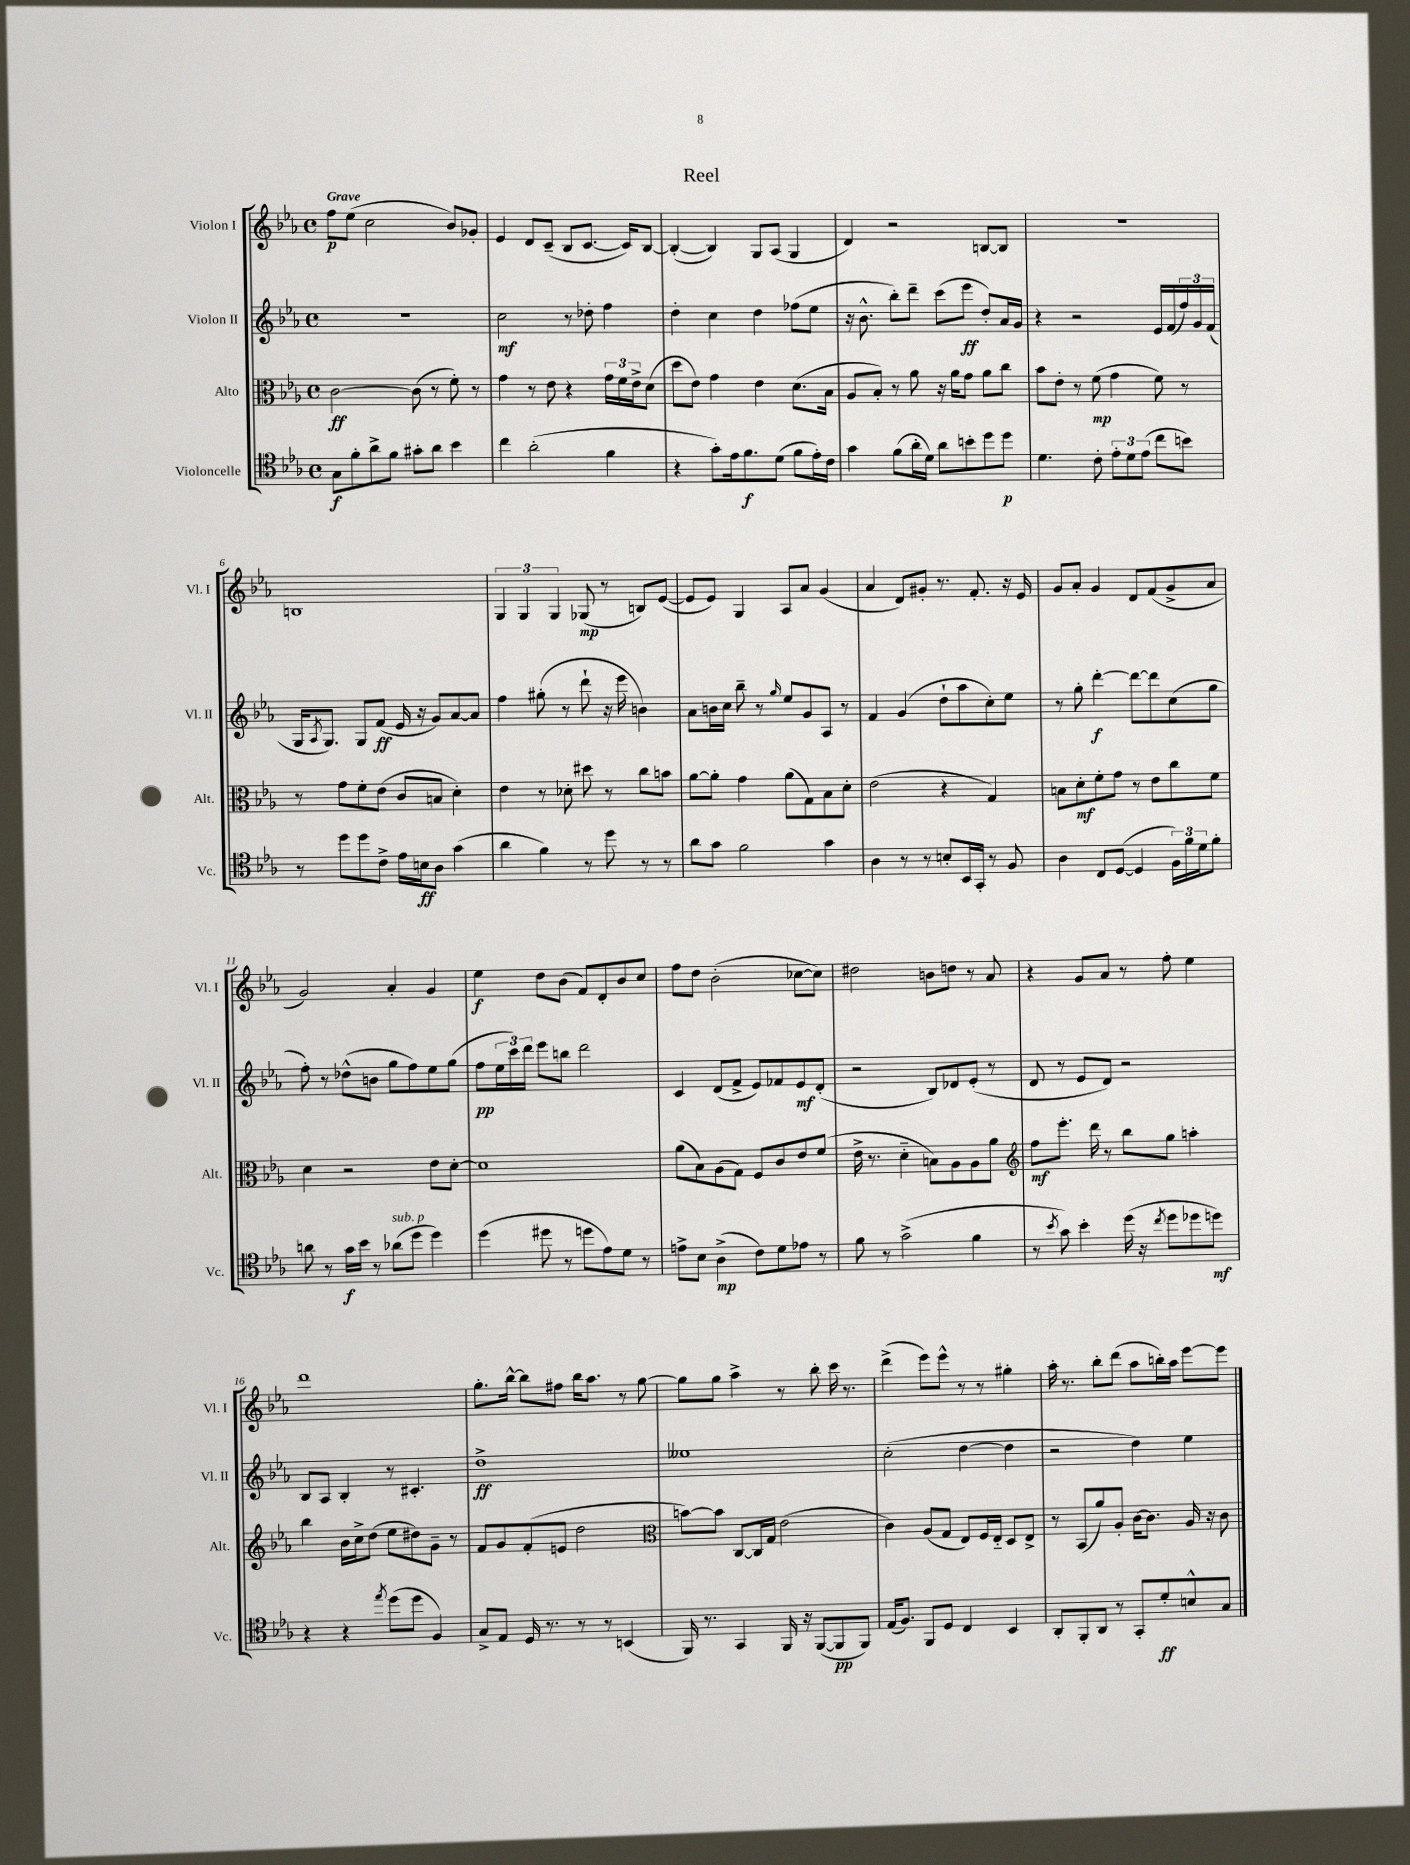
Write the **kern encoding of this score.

**kern	**dynam	**kern	**dynam	**kern	**dynam	**kern	**dynam
*part4	*part4	*part3	*part3	*part2	*part2	*part1	*part1
*staff4	*staff4	*staff3	*staff3	*staff2	*staff2	*staff1	*staff1
*I"Violoncelle	*	*I"Alto	*	*I"Violon II	*	*I"Violon I	*
*I'Vc.	*	*I'Alt.	*	*I'Vl. II	*	*I'Vl. I	*
*clefC4	*	*clefC3	*	*clefG2	*	*clefG2	*
*k[b-e-a-]	*	*k[b-e-a-]	*	*k[b-e-a-]	*	*k[b-e-a-]	*
*M4/4	*	*M4/4	*	*M4/4	*	*M4/4	*
*met(c)	*	*met(c)	*	*met(c)	*	*met(c)	*
=1	=1	=1	=1	=1	=1	=1	=1
!	!	!	!	!	!	!LO:TX:a:B:t=Grave	!
8G\L	f	[2c\	ff	1r	.	8ff\L	p
8f'\	.	.	.	.	.	(8ee-\J	.
8a-^\	.	.	.	.	.	2cc\	.
8f\J	.	.	.	.	.	.	.
8g#X'\L	.	(8c\]	.	.	.	.	.
8a-\J	.	8r	.	.	.	.	.
4b-\	.	8f'\)	.	.	.	8b-/L)	.
.	.	8r	.	.	.	8g-X'/J	.
=2	=2	=2	=2	=2	=2	=2	=2
4cc\	.	4g\	.	2cc\	mf	4e-/	.
(2a-'\	.	8r	.	.	.	8d/L	.
.	.	8e-\	.	.	.	(8c~/J	.
.	.	4r	.	8r	.	8B-/L	.
.	.	.	.	8dd-X'\	.	[8.c/J	.
4f\	.	24g\LL	.	4ff\	.	.	.
.	.	24f\	.	.	.	.	.
.	.	.	.	.	.	16c/KL])	.
.	.	24e-^\J	.	.	.	.	.
.	.	(8d\J	.	.	.	[8B-/J	.
=3	=3	=3	=3	=3	=3	=3	=3
4r	.	8dd\L	.	4dd'\	.	(4B-'/_	.
.	.	8e-\J)	.	.	.	.	.
8g'\L)	.	4g\	.	4cc\	.	4B-/])	.
16e-\k	.	.	.	.	.	.	.
8.f\	f	.	.	.	.	.	.
.	.	4e-\	.	4dd\	.	8G/L	.
(8d\J	.	.	.	.	.	(8A-/J	.
8f\L	.	(8.d\L	.	(8ff-X\L	.	4G/	.
16e-'\L)	.	.	.	8ee-\J	.	.	.
16c\JJ	.	16B-\Jk	.	.	.	.	.
=4	=4	=4	=4	=4	=4	=4	=4
4g\	.	8A-/L	.	16r	.	4d/)	.
.	.	.	.	8.b-^^\	.	.	.
.	.	8B-'/J)	.	.	.	.	.
(8f\L	.	8r	.	8bb-'\L)	.	2r	.
16a-'\L	.	8a-\	.	8ddd~\J	.	.	.
16d\JJ)	.	.	.	.	.	.	.
8a-\L	.	16r	.	(8ccc\L	.	.	.
.	.	16a-\KL	.	.	.	.	.
8bn'\	.	8g\J	.	8eee-\J	ff	.	.
8dd\	.	8a-\L	.	8dd'/L)	.	[8Bn/L	.
8dd\J	p	8cc\J	.	16a-/L	.	8B/J]	.
.	.	.	.	16g/JJ	.	.	.
=5	=5	=5	=5	=5	=5	=5	=5
4.d\	.	8b-\L	.	4r	.	1r	.
.	.	8e-'\J	.	.	.	.	.
.	.	8r	.	2r	.	.	.
8c'\	.	(8f\	mp	.	.	.	.
12e-'\L	.	4g\	.	.	.	.	.
12d\	.	.	.	.	.	.	.
(12e-\J	.	.	.	.	.	.	.
8cc\L	.	8f\)	.	16e-/LL	.	.	.
.	.	.	.	(16f/	.	.	.
8bn\J)	.	8r	.	24ff/)	.	.	.
.	.	.	.	24g/	.	.	.
.	.	.	.	(24f/JJ	.	.	.
!!LO:LB:g=z
=6	=6	=6	=6	=6	=6	=6	=6
8r	.	8r	.	16G/KL	.	1Bn	.
.	.	.	.	8qA-/	.	.	.
.	.	.	.	8.G/J)	.	.	.
8dd\L	.	8g\L	.	.	.	.	.
8dd\	.	8f'\	.	8G/L	.	.	.
8c^\J	.	(8e-\J	.	(8f/J	ff	.	.
16e-\LL	.	8c/L	.	16e-/	.	.	.
16Bn\J	ff	.	.	16r	.	.	.
8A-\J	.	8Bn/J	.	8g/L)	.	.	.
(4g\	.	4d'\)	.	[8a-/	.	.	.
.	.	.	.	8a-/J]	.	.	.
=7	=7	=7	=7	=7	=7	=7	=7
4a-\	.	4e-\	.	4ff\	.	6G/	.
.	.	.	.	.	.	6G/	.
4f\)	.	8r	.	(8gg#X'\	.	.	.
.	.	.	.	.	.	6G/	.
.	.	8d-X'\	.	8r	.	.	.
8r	.	8dd#X\	.	8ddd`\	.	(8G-X/	mp
8dd\	.	8r	.	16r	.	8r	.
.	.	.	.	16eee-\	.	.	.
8r	.	8cc\L	.	4bn\)	.	8Bn/L)	.
8r	.	8bn\J	.	.	.	([8e-/J	.
=8	=8	=8	=8	=8	=8	=8	=8
8a-\L	.	[8a-\L	.	8a-\L	.	8e-/L]	.
8g\J	.	8a-'\J]	.	16bn\L	.	8e-/J)	.
.	.	.	.	16cc\JJ	.	.	.
2f\	.	4g\	.	8bb-~\	.	4G/	.
.	.	.	.	8r	.	.	.
.	.	.	.	16qqgg/	.	.	.
.	.	(8a-\L	.	8ee-/L	.	8A-/L	.
.	.	8G\)	.	8g/	.	8a-/J	.
4g\	.	8B-\	.	8A-/J	.	(4g/	.
.	.	8d'\J	.	8r	.	.	.
=9	=9	=9	=9	=9	=9	=9	=9
4A-\	.	(2e-\	.	4f/	.	4a-/	.
8r	.	.	.	(4g/	.	8d/L)	.
8r	.	.	.	.	.	8g#X'/J	.
8Bn'/L	.	4r	.	8dd`\L	.	8.r	.
16BB-/L	.	.	.	8aa-\	.	.	.
16GG'/JJ	.	.	.	.	.	8.f'/	.
8r	.	4G/)	.	8cc'\)	.	.	.
8F/	.	.	.	8ee-\J	.	16r	.
.	.	.	.	.	.	16e-/	.
=10	=10	=10	=10	=10	=10	=10	=10
4A-\	.	8Bn\L	.	8r	.	8g/L	.
.	.	8d'\	mf	8gg'\	.	8a-'/J	.
8C/L	.	8f'\	.	[4ddd'\	f	4g/	.
([8D/J	.	8g\J	.	.	.	.	.
4D/]	.	8r	.	8ddd\L_	.	8d/L	.
.	.	8e-\L	.	8ddd\]	.	(8f/	.
24F\LL)	.	8cc\	.	(8cc\	.	8g^/	.
24f\	.	.	.	.	.	.	.
24d\J	.	.	.	.	.	.	.
8f'\J	.	8f\J	.	8gg\J	.	8a-/J	.
!!LO:LB:g=z
=11	=11	=11	=11	=11	=11	=11	=11
8an\	.	4d\	.	8ff'\)	.	2g/)	.
8r	.	.	.	8r	.	.	.
16g\LL	f	2r	.	(8dd-X^^\L	.	.	.
16b-\JJ	.	.	.	.	.	.	.
8r	.	.	.	8bn\J	.	.	.
!LO:TX:a:i:t=sub. p	!	!	!	!	!	!	!
(8a-X\L	.	.	.	8gg\L	.	4a-'/	.
8dd\J	.	.	.	8ff\)	.	.	.
4dd\)	.	8e-\L	.	8ee-\	.	4g/	.
.	.	[8d'\J	.	(8gg\J	.	.	.
=12	=12	=12	=12	=12	=12	=12	=12
(4dd\	.	1d]	.	8ff\L	pp	4ee-\	f
.	.	.	.	24ee-\L	.	.	.
.	.	.	.	24ccc\)	.	.	.
.	.	.	.	24ddd\JJ	.	.	.
8dd#X\	.	.	.	8eee-\L	.	8dd\L	.
8r	.	.	.	8bbn\J	.	(8b-\J	.
8ddn\L	.	.	.	2ddd\	.	8f/L)	.
8e-\)	.	.	.	.	.	8d'/	.
8d\J	.	.	.	.	.	8b-/	.
8r	.	.	.	.	.	8cc/J	.
=13	=13	=13	=13	=13	=13	=13	=13
8en^\L	.	(8a-\L	.	4c/	.	8ff\L	.
8B-\J	.	8B-\)	.	.	.	8dd\J	.
(4A-^\	mp	(8A-\	.	(8d/L	.	(2b-'\	.
.	.	8G\J)	.	8f^/J	.	.	.
8c\L)	.	8F/L	.	8e-/L)	.	.	.
8d\	.	8c/	.	8f-X/	.	.	.
8e-X\J	.	8e-/	.	8e-/	mf	[8cc-X\L	.
8r	.	(8f/J	.	(8d'/J	.	8cc-\J])	.
=14	=14	=14	=14	=14	=14	=14	=14
8f\	.	16e-^\	.	2r	.	2dd#X\	.
.	.	8.r	.	.	.	.	.
8r	.	.	.	.	.	.	.
(2g^\	.	4d\	.	.	.	.	.
.	.	8Bn\L)	.	8B-/L)	.	8bn\L	.
.	.	8A-\	.	8d-X/	.	8ddn\J	.
4f\	.	8A-\	.	(8e-'/J	.	8r	.
.	.	8a-\J	.	8r	.	8a-/	.
=15	=15	=15	=15	=15	=15	=15	=15
*	*	*clefG2	*	*	*	*	*
8r	.	8ff\L	mf	8d/	.	4r	.
8qb-/	.	.	.	.	.	.	.
8g\)	.	8.eee-'\J	.	8r	.	.	.
4b-'\	.	.	.	8e-/L	.	8g/L	.
.	.	16ddd\	.	.	.	.	.
.	.	8r	.	8d/J)	.	8a-/J	.
(16dd\	.	8bb-\L	.	2r	.	8r	.
16r	.	.	.	.	.	.	.
8qcc/	.	.	.	.	.	.	.
8dd\L	.	8gg\J	.	.	.	8ff'\	.
8dd-X\	.	4aan'\	.	.	.	4ee-\	.
8ddn\J)	mf	.	.	.	.	.	.
!!LO:LB:g=z
=16	=16	=16	=16	=16	=16	=16	=16
4r	.	4bb-\	.	8B-/L	.	1ddd	.
.	.	.	.	8A-/J	.	.	.
4r	.	16b-\LL	.	4B-'/	.	.	.
.	.	16cc^\J	.	.	.	.	.
.	.	(8dd\J	.	.	.	.	.
8qee-/	.	.	.	.	.	.	.
(8dd\L	.	8ee-\L	.	8r	.	.	.
8dd\J	.	8dd#X\)	.	4.c#X'/	.	.	.
4F/)	.	8g~\J	.	.	.	.	.
.	.	8r	.	.	.	.	.
=17	=17	=17	=17	=17	=17	=17	=17
8G^/L	.	8f/L	.	1dd^	ff	8.gg'\L	.
8E-/J	.	8g/	.	.	.	.	.
.	.	.	.	.	.	[16bb-^^\Jk	.
16D/	.	(8f'/	.	.	.	8bb-\L]	.
8.r	.	.	.	.	.	.	.
.	.	8en/J	.	.	.	8ff#X\J	.
8r	.	2dd\	.	.	.	16bb-\KL	.
.	.	.	.	.	.	8.aa-\J	.
8r	.	.	.	.	.	.	.
(4BBn/	.	.	.	.	.	8r	.
.	.	.	.	.	.	[8gg\	.
=18	=18	=18	=18	=18	=18	=18	=18
*	*	*clefC3	*	*	*	*	*
16FF/)	.	[8bn\L)	.	1ee--X	.	8gg\L]	.
8.r	.	.	.	.	.	.	.
.	.	8b\J]	.	.	.	8gg\J	.
4GG/	.	[8C/L	.	.	.	4aa-^\	.
.	.	16C/L]	.	.	.	.	.
.	.	16G/JJ	.	.	.	.	.
16FF/	.	(2e-\	.	.	.	8r	.
16r	.	.	.	.	.	.	.
([8FF/L	.	.	.	.	.	8bb-'\	.
8FF/]	pp	.	.	.	.	16ccc\	.
.	.	.	.	.	.	8.r	.
8FF/J)	.	.	.	.	.	.	.
=19	=19	=19	=19	=19	=19	=19	=19
(16E-/KL	.	4c\)	.	(2cc'\	.	(4ddd^\	.
8.F/J)	.	.	.	.	.	.	.
8FF/L	.	(8A-/L	.	.	.	8eee-\L)	.
8D/J	.	8G/J	.	.	.	8eee-^^\J	.
4C/	.	8E-/L)	.	[4dd\	.	8r	.
.	.	16F/L	.	.	.	8r	.
.	.	16E-/JJ	.	.	.	.	.
4BB-/	.	8D/L	.	4dd\]	.	4gg#X'\	.
.	.	8E-^/J	.	.	.	.	.
=20	=20	=20	=20	=20	=20	=20	=20
8AA-'/L	.	8r	.	2r	.	16aa-'\	.
.	.	.	.	.	.	8.r	.
8FF'/	.	(8BB-/L	.	.	.	.	.
8AA-/J	.	8a-/)	.	.	.	8bb-'\L	.
8r	.	8A-'/J	.	.	.	(8ddd\J	.
8GG'/L	.	[16c\KL	.	4dd\)	.	8aa-\L	.
.	.	8.c\J]	.	.	.	.	.
8d'/	ff	.	.	.	.	16bbn'\L)	.
.	.	.	.	.	.	16aa-\JJ	.
8Bn^^/	.	16A-/	.	4ee-\	.	[8eee-\L	.
.	.	16r	.	.	.	.	.
8G/J	.	8c\	.	.	.	8eee-\J]	.
==	==	==	==	==	==	==	==
*-	*-	*-	*-	*-	*-	*-	*-
